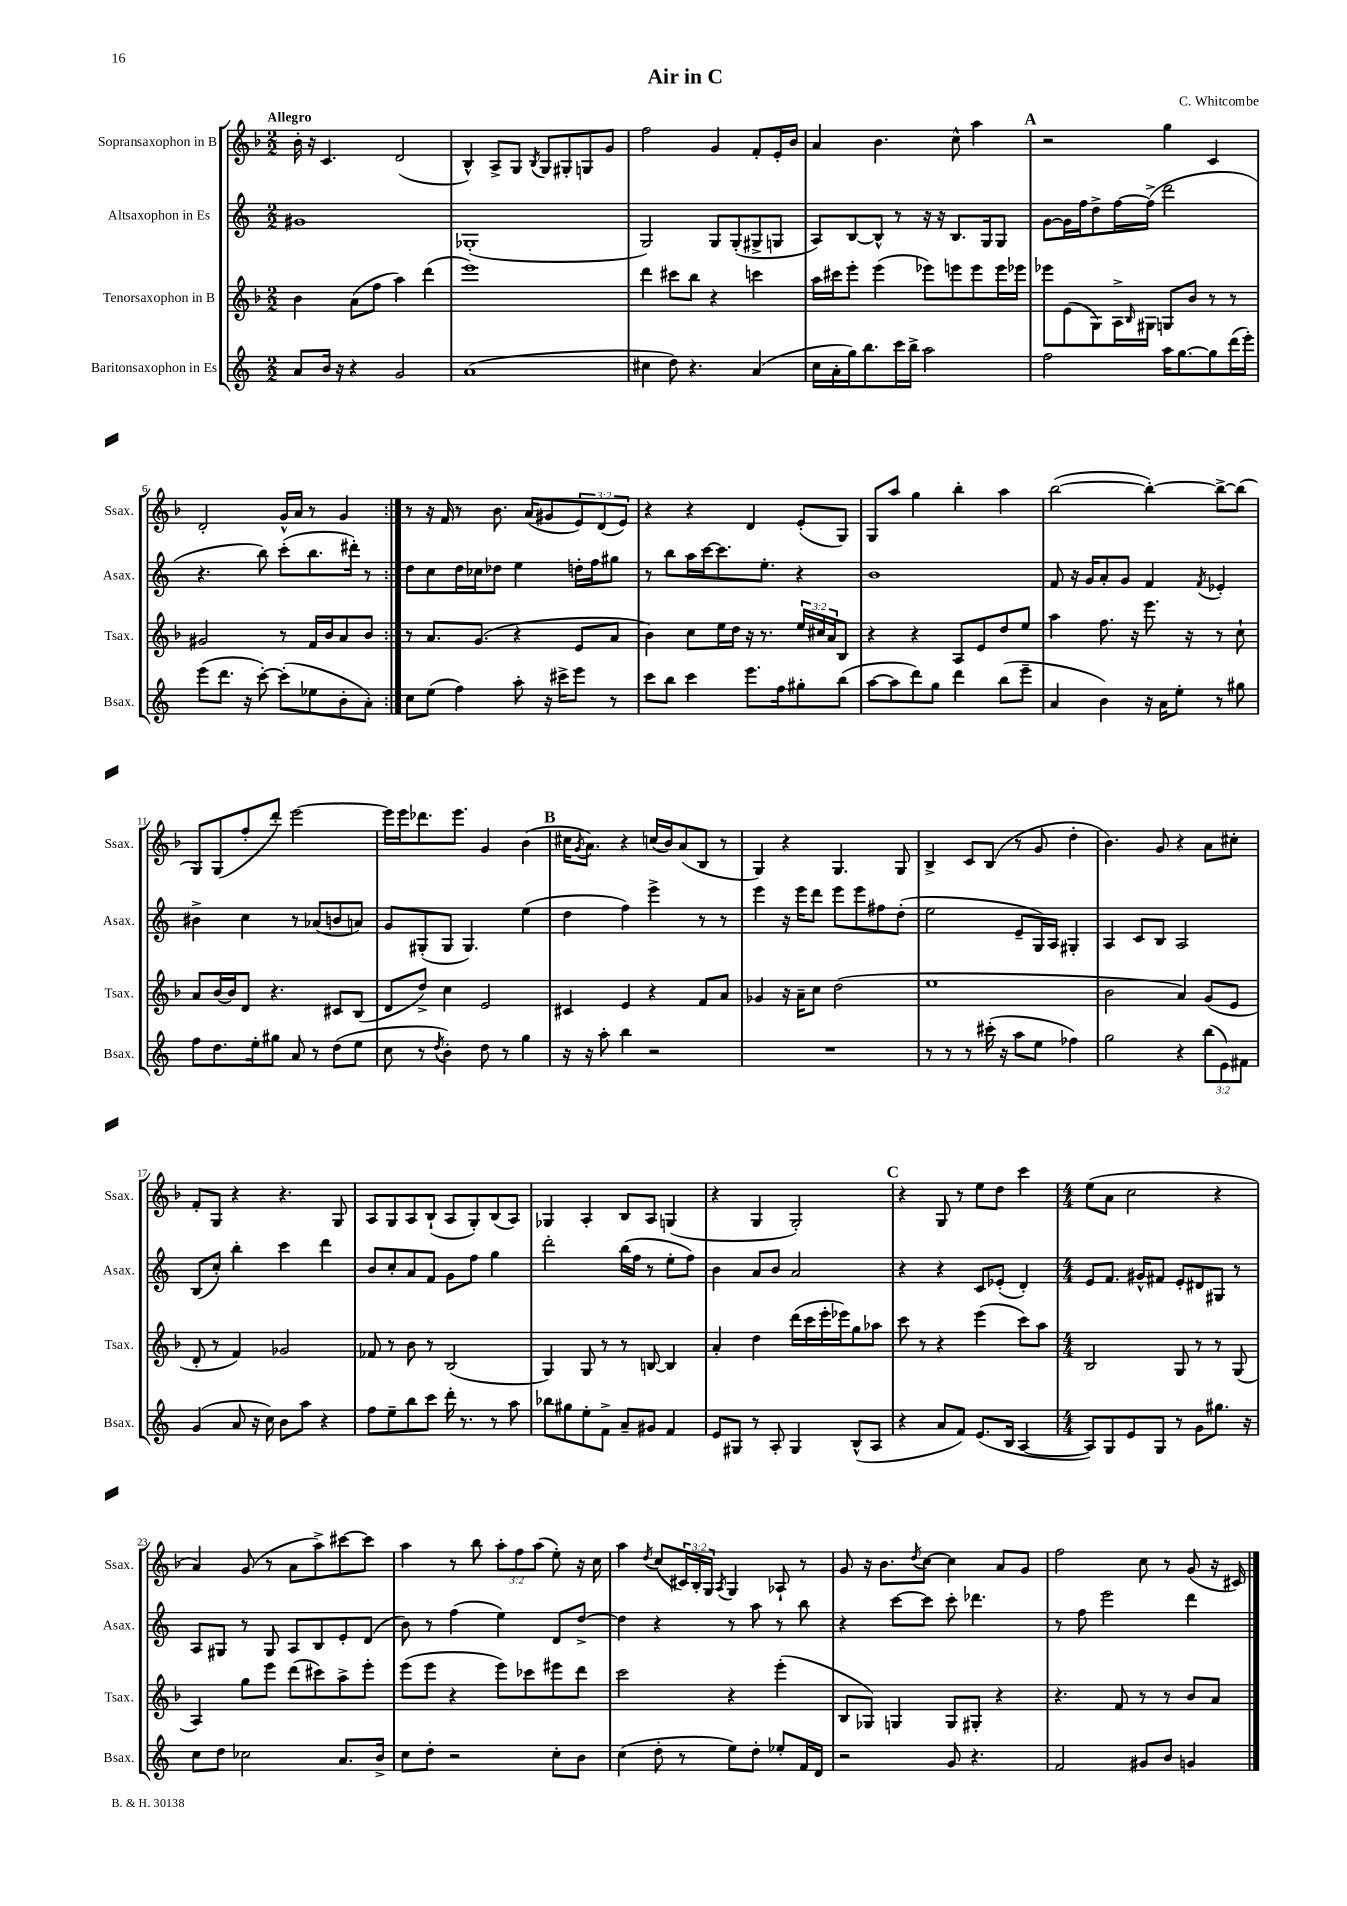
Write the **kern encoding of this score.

**kern	**kern	**kern	**kern
*part4	*part3	*part2	*part1
*staff4	*staff3	*staff2	*staff1
*I"Baritonsaxophon in Es	*I"Tenorsaxophon in B	*I"Altsaxophon in Es	*I"Sopransaxophon in B
*I'Bsax.	*I'Tsax.	*I'Asax.	*I'Ssax.
*clefG2	*clefG2	*clefG2	*clefG2
*k[]	*k[b-]	*k[]	*k[b-]
*M2/2	*M2/2	*M2/2	*M2/2
=1	=1	=1	=1
!	!	!	!LO:TX:a:B:t=Allegro
8a/L	4b-\	1g#X	16b-'\
.	.	.	16r
16b/Jk	.	.	4.c/
16r	.	.	.
4r	(8a\L	.	.
.	8ff\J	.	.
2g/	4aa\)	.	(2d/
.	(4ddd\	.	.
=2	=2	=2	=2
(1a	1eee)	(1G-X'	4B-^^/)
.	.	.	8A^/L
.	.	.	8G/J
.	.	.	8qB-/
.	.	.	8G/L
.	.	.	8G#X'/
.	.	.	8Gn/
.	.	.	8g/J
=3	=3	=3	=3
4cc#X\	4ddd\	2G/)	2ff\
8dd\)	8ccc#X\L	.	.
4.r	8bb-\J	.	.
.	4r	8G/L	4g/
.	.	(8G'/	.
(4a/	4cccn\	8G#X^/	8f'/L
.	.	8Gn/J	16e'/L
.	.	.	16b-/JJ
=4	=4	=4	=4
16cc\LL	16aa\LL	8A/L)	4a/
16a'\	16ccc#X\J	.	.
16gg\J)	8eee'\J	[8B/	.
8.bb\	.	.	.
.	(4eee\	8B^^/J]	4.b-\
16ccc\L	.	8r	.
16bb^\JJ	.	.	.
2aa\	8eee-X\L)	16r	.
.	.	16r	.
.	8eeen\	8.B/L	8cc^^\
.	8eee\	.	4aa\
.	.	16G/k	.
.	16eee\L	8G/J	.
.	16eee-X\JJ	.	.
!!LO:REH:place=s1:t=A
=5	=5	=5	=5
2ff\	8eee-X\L	[8g\L	2r
.	(8e\	16g\L]	.
.	.	16ff\J	.
.	8G\)	8dd^\	.
.	16A^\L	[16ff\L	.
.	16qqB-/	.	.
.	16G#X\JJ	(16ff^\JJ]	.
16aa\KL	8Gn/L	2ddd\	4gg\
[8.gg\	.	.	.
.	8b-/J	.	.
8gg\]	8r	.	4c/
(16ddd\L	8r	.	.
16eee'\JJ)	.	.	.
!!LO:LB:g=z
=6	=6	=6	=6
(8eee\L	2g#X/	4.r	2d'/
8.ddd\J	.	.	.
16r	.	.	.
[8ccc'\)	.	8bb\)	.
(8ccc'\L]	8r	(8ccc'\L	16g^^/LL
.	.	.	16a/JJ
8ee-X\	16f/LL	8.bb\	8r
.	16b-/J	.	.
8b'\	8a/	.	4g/
.	.	16ddd#X'\Jk)	.
8a'\J)	8b-/J	8r	.
=7:|!	=7:|!	=7:|!	=7:|!
8cc\L	8r	8dd\L	8r
(8ee\J	8.a/L	8cc\	16r
.	.	.	16f/
4ff\)	.	16dd\L	8r
.	(8.g/J	16cc-X\J	.
.	.	8dd-X\J	8.b-\
8aa'\	4r	4ee\	.
.	.	.	(16a/KL
16r	.	.	8g#X/
16ccc#X^\KL	.	.	.
8eee\J	8e/L	16ddn'\LL	12e/)
.	.	16ff\J	.
.	.	.	(12d/
8r	8a/J	8gg#X\J	.
.	.	.	12e/J)
=8	=8	=8	=8
8ccc\L	4b-\)	8r	4r
8bb\J	.	8bb\L	.
4ccc\	8cc\L	16aa\L	4r
.	.	[16ccc\J	.
.	16ee\L	8.ccc\]	.
.	16dd\JJ	.	.
8.eee\L	16r	.	4d/
.	8.r	8.ee'\J	.
16ff\k	.	.	.
8gg#X'\	24ee/LL	4r	(8e'/L
.	24cc#X/	.	.
.	24a/J	.	.
(8bb\J	8B-/J	.	8G/J)
=9	=9	=9	=9
[8aa\L	4r	1b	8G/L
8aa\]	.	.	8aa/J
8ddd\)	4r	.	4gg\
8gg\J	.	.	.
4ddd\	8A/L	.	4bb-'\
.	8e/	.	.
(8bb\L	8dd/	.	4aa\
8eee~\J	8ee/J	.	.
=10	=10	=10	=10
4a/	4aa\	8f/	([2bb-\
.	.	16r	.
.	.	16g/KL	.
4b\)	8.ff\	8a'/	.
.	.	8g/J	.
.	16r	.	.
16r	8.eee\	4f/	4bb-'\_)
16a\KL	.	.	.
8ee'\J	.	.	.
.	16r	.	.
.	.	8qf/	.
8r	8r	4e-X'/	8bb-^\L_
8gg#X\	8cc`\	.	(8bb-\J]
!!LO:LB:g=z
=11	=11	=11	=11
8ff\L	8a/L	4b#X^\	8G/L)
8.dd\	[16b-/L	.	(8G/
.	16b-/J]	.	.
.	8d/J	4cc\	8ff'/
16ee'\k	.	.	.
8gg#X\J	4.r	.	8ddd'/J)
8a/	.	8r	[2eee\
8r	.	(8a-X/L	.
(8dd\L	8c#X/L	8bn/	.
8ee\J	(8B-/J	8an/J)	.
=12	=12	=12	=12
8cc\	8d/L	8g/L	16eee\LL]
.	.	.	16eee\J
8r	8dd^/J)	(8G#X'/	8.ddd-X\
8qdd/	.	.	.
4b'\)	4cc\	8G#/J	.
.	.	.	8.eee\J
.	.	4.G#/)	.
8dd\	2e/	.	4g/
8r	.	.	.
4gg\	.	(4ee\	(4b-\
!!LO:REH:place=s1:t=B
=13	=13	=13	=13
16r	4c#X/	4dd\	16cc#X\KL
.	.	.	8qg/
16r	.	.	8.a\J)
8aa'\	.	.	.
4bb\	4e/	4ff\)	4r
2r	4r	4eee^\	(16ccn/LL
.	.	.	16b-/J)
.	.	.	(8a/
.	8f/L	8r	8B-/J
.	8a/J	8r	8r
=14	=14	=14	=14
1r	4g-X/	4eee\	4G/)
.	16r	16r	4r
.	16a~\KL	16eee\KL	.
.	8cc\J	8ddd\J	.
.	(2dd\	8eee\L	4.G/
.	.	8eee\	.
.	.	8ff#X\	.
.	.	(8dd'\J	8G/
=15	=15	=15	=15
8r	1ee	2ee\	4B-^/
8r	.	.	.
8r	.	.	8c/L
(16ccc#X'\	.	.	(8B-/J
16r	.	.	.
8aa\L	.	8e~/L	8r
8ee\J	.	16G/L)	8g/
.	.	16A/JJ	.
4ff-X\)	.	4G#X'/	4dd'\
=16	=16	=16	=16
2gg\	2b-\	4A/	4.b-\)
.	.	8c/L	.
.	.	8B/J	8g/
4r	4a/)	2A/	4r
(12bb\L	(8g/L	.	8a\L
12e\)	.	.	.
.	8e/J	.	8cc#X'\J
12f#X\J	.	.	.
!!LO:LB:g=z
=17	=17	=17	=17
(4g/	8d'/	(8B/L	8f'/L
.	8r	8cc'/J)	8G/J
8a/	4f/)	4bb'\	4r
16r	.	.	.
16cc\)	.	.	.
8b\L	2g-X/	4ccc\	4.r
8aa\J	.	.	.
4r	.	4ddd\	.
.	.	.	8G/
=18	=18	=18	=18
8ff\L	8f-X/	8b/L	8A/L
8ee~\	8r	8cc'/	8G/
8bb\	8b-\	8a/	8A/
8ccc\J	8r	8f/J	(8B-`/J
16ddd'\	(2B-/	8g\L	8A/L
8.r	.	.	.
.	.	8ff\J	8G'/)
8r	.	4gg\	(8B-/
8aa\	.	.	8A/J)
=19	=19	=19	=19
8bb-X\L	4G/)	2ddd'\	4G-X/
8gg#X\	.	.	.
8ee'\	8G/	.	4A'/
8f^\J	8r	.	.
8a~/L	8r	(16bb\LL	8B-/L
.	.	16ff\JJ	.
8g#X/J	[8Bn/	8r	8A/J
4f/	4B/]	8ee'\L	(4Gn/
.	.	8ff\J)	.
=20	=20	=20	=20
8e/L	4a'/	4b\	4r
8G#X/J	.	.	.
8r	4dd\	8a/L	4G/
8A'/	.	8b/J	.
4G#/	(16ddd\LL	2a/	2G'/)
.	16ccc\	.	.
.	16eee'\	.	.
.	16eee-X\J)	.	.
(8B^^/L	8gg\	.	.
8A/J	8aa-X\J	.	.
!!LO:REH:place=s1:t=C
=21	=21	=21	=21
4r	8ccc\	4r	4r
.	8r	.	.
8a/L	4r	4r	8G/
8f/J)	.	.	8r
(8.e/L	(4eee\	8c/L	8ee\L
.	.	(8e-X'/J	8dd\J
16B/Jk	.	.	.
[4A/	8ccc\L)	4d'/)	4ccc\
.	8aa\J	.	.
=22	=22	=22	=22
*M4/4	*M4/4	*M4/4	*M4/4
8A/L])	2B-/	8e/L	(8ee\L
8G/	.	8.f/J	8a\J
8e/	.	.	2cc\
.	.	16g#X^^/KL	.
8G/J	.	8f#X/J	.
8r	8G/	8e'/L	.
8g\L	8r	8d#X/	.
8.gg#X\J	8r	8G#X/J	4r
.	(8G/	8r	.
16r	.	.	.
!!LO:LB:g=z
=23	=23	=23	=23
8cc\L	4A/)	8A/L	4a/)
8dd\J	.	8G#X/J	.
2cc-X\	8gg\L	8r	(8g/
.	8eee\J	8G#/	8r
.	(8ddd\L	8A/L	8a\L
.	8ccc#X\)	8B/	8aa^\)
8.a/L	8aa^\	8e'/	[8ccc#X\
.	8eee'\J	(8d/J	8ccc#\J]
16b^/Jk	.	.	.
=24	=24	=24	=24
8cc\L	(8eee\L	8b\)	4aa\
8dd'\J	8eee\J	8r	.
2r	4r	(4ff\	8r
.	.	.	8bb-\
.	8eee\L)	4ee\)	12aa'\L
.	.	.	12ff\
.	8ccc-X\	.	.
.	.	.	(12aa\J
8cc'\L	8eee#X\	8d/L	8ee'\)
8b\J	8ddd\J	[8dd^/J	16r
.	.	.	16cc\
=25	=25	=25	=25
(4cc\	2ccc\	4dd\]	4aa\
.	.	.	8qdd/
8dd'\	.	4r	(8cc/L
8r	.	.	24c#X/L)
.	.	.	24B-'/
.	.	.	24G/JJ
.	.	.	8qA/
8ee\L)	4r	8r	4G/
8dd'\J	.	8aa\	.
8ee-X'/L	(4eee'\	8r	8A-X`/
16f/L	.	8bb\	8r
16d/JJ	.	.	.
=26	=26	=26	=26
2r	8B-/L	4r	8g/
.	8G-X/J)	.	16r
.	.	.	8.b-\L
.	4Gn/	[8ccc\L	.
.	.	.	8qdd/
.	.	8ccc\J]	[8cc\J
8g/	8G/L	8ccc'\	4cc\]
4.r	8G#X'/J	4.ddd-X\	.
.	4r	.	8a/L
.	.	.	8g/J
=27	=27	=27	=27
2f/	4.r	8r	2ff\
.	.	8ff\	.
.	.	2eee\	.
.	8f/	.	.
8g#X/L	8r	.	8cc\
8b/J	8r	.	8r
4gn/	8b-/L	4ddd\	(8g/
.	8a/J	.	16r
.	.	.	16c#X/)
==	==	==	==
*-	*-	*-	*-
